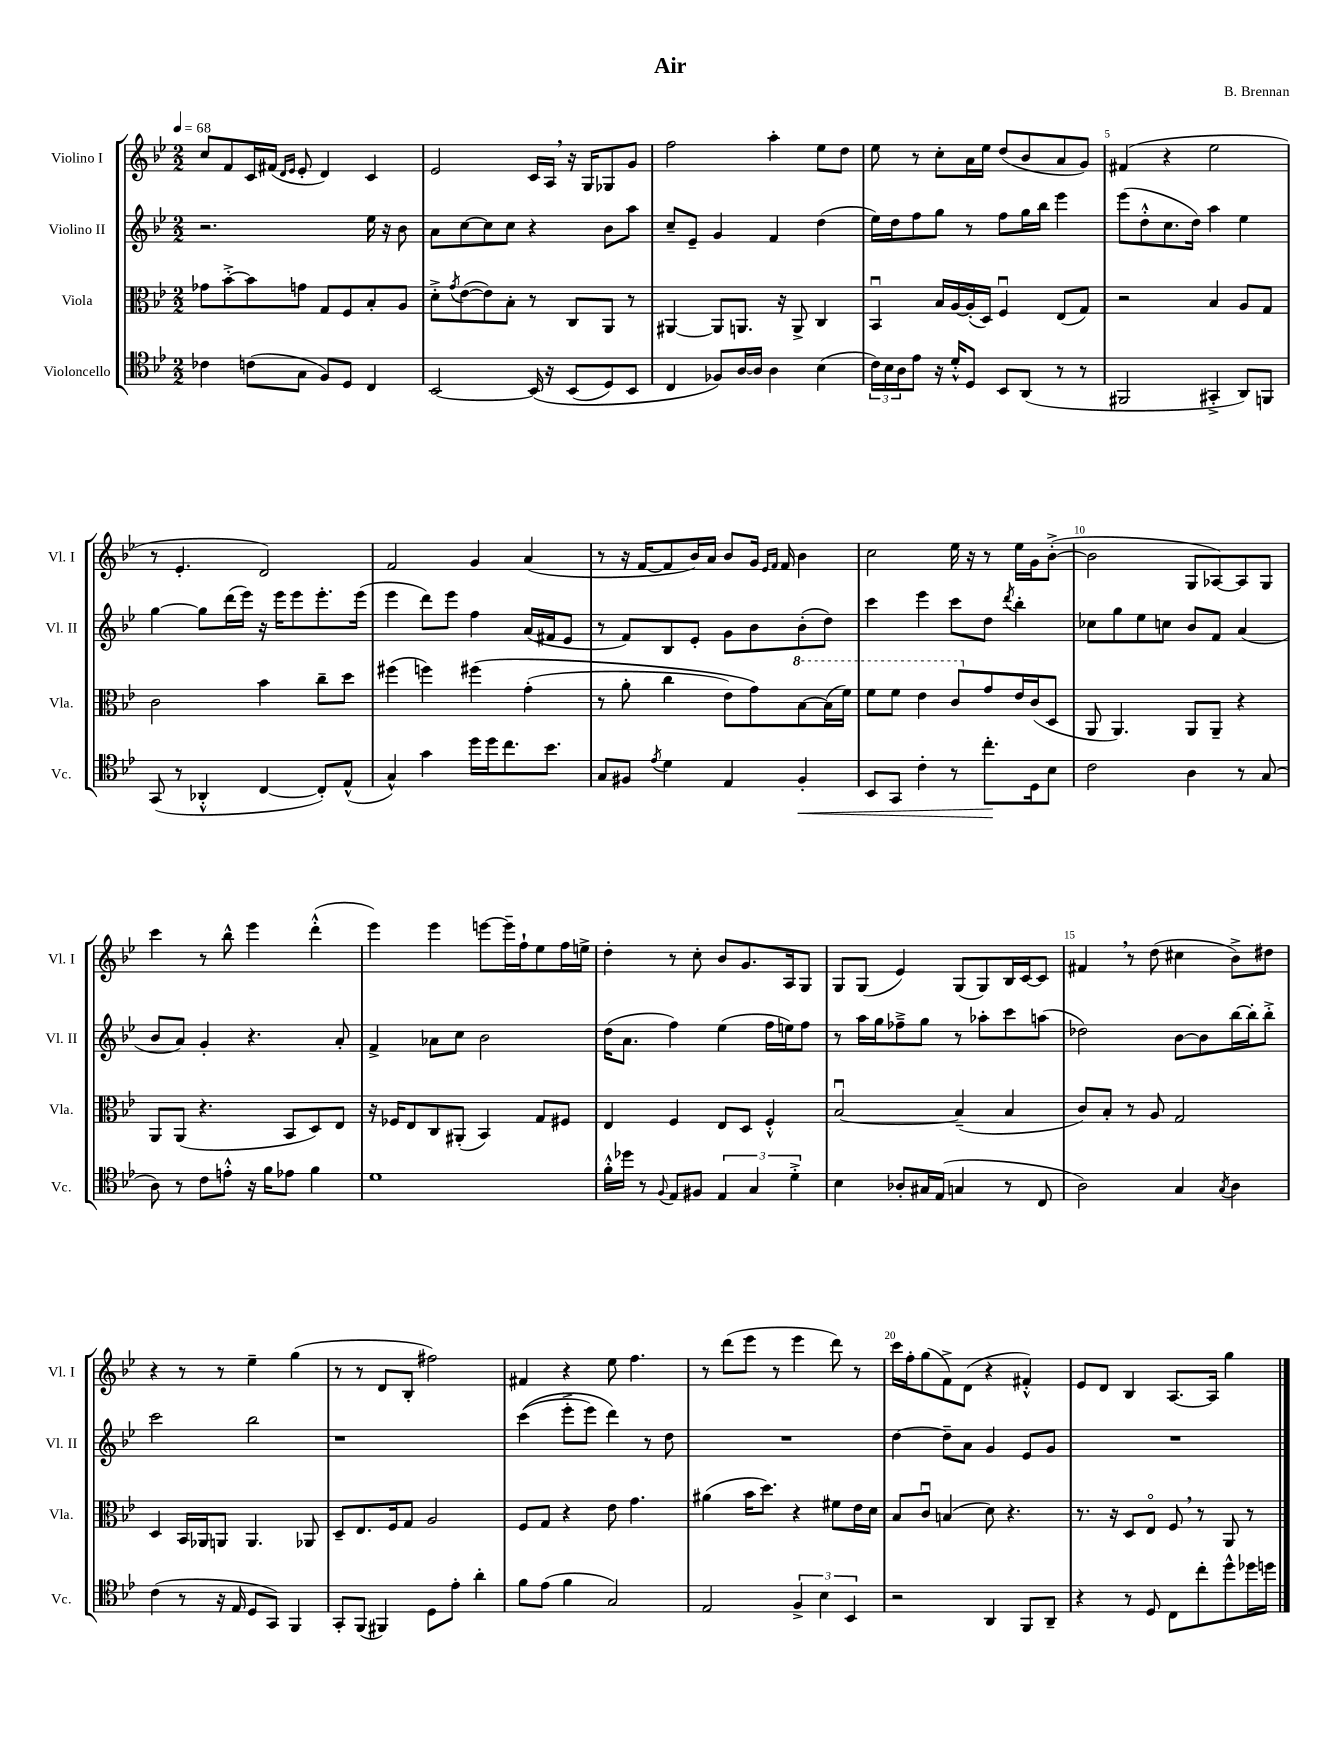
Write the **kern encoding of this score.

**kern	**dynam	**kern	**kern	**kern
*part4	*part4	*part3	*part2	*part1
*staff4	*staff4	*staff3	*staff2	*staff1
*I"Violoncello	*	*I"Viola	*I"Violino II	*I"Violino I
*I'Vc.	*	*I'Vla.	*I'Vl. II	*I'Vl. I
*clefC4	*	*clefC3	*clefG2	*clefG2
*k[b-e-]	*	*k[b-e-]	*k[b-e-]	*k[b-e-]
*M2/2	*	*M2/2	*M2/2	*M2/2
*MM68	*	*MM68	*MM68	*MM68
=1	=1	=1	=1	=1
4c-X\	.	8g-X\L	2.r	8cc/L
.	.	[8b-'^\	.	8f/
(8cn\L	.	8b-\]	.	16c/L
.	.	.	.	(16f#X/JJ
.	.	.	.	16qqd/LL
.	.	.	.	16qqe-/JJ
8G\J	.	8gn\J	.	8e-'/
8F/L)	.	8G/L	.	4d/)
8D/J	.	8F/	.	.
4C/	.	8B-'/	16ee-\	4c/
.	.	.	16r	.
.	.	8A/J	8b-\	.
=2	=2	=2	=2	=2
[2BB-/	.	8d'^\L	8a\L	2e-/
.	.	8qg/	.	.
.	.	([8e-\	[8cc\	.
.	.	8e-\])	8cc\]	.
.	.	8B-'\J	8cc\J	.
(16BB-/]	.	8r	4r	16c/LL
16r	.	.	.	16A,/JJ
(8BB-/L	.	8C/L	.	16r
.	.	.	.	16G/KL
8D/)	.	8AA/J	8b-\L	8G-X/
8BB-/J	.	8r	8aa\J	8g/J
=3	=3	=3	=3	=3
4C/	.	[4AA#X/	8cc~/L	2ff\
.	.	.	8e-~/J	.
8F-X/L)	.	8AA#/L]	4g/	.
[16A/L	.	8.AAn/J	.	.
16A/JJ]	.	.	.	.
4A\	.	.	4f/	4aa'\
.	.	16r	.	.
.	.	8AA^/	.	.
(4B-\	.	4C/	(4dd\	8ee-\L
.	.	.	.	8dd\J
=4	=4	=4	=4	=4
24c\LL)	.	4BB-u/	16ee-\LL)	8ee-\
24B-\	.	.	.	.
.	.	.	16dd\J	.
24A\J	.	.	.	.
8e-\J	.	.	8ff\	8r
16r	.	16B-/LL	8gg\J	8cc'\L
16d'^^/KL	.	[16A/	.	.
8D/J	.	(16A'/]	8r	16a\L
.	.	16D/JJ)	.	16ee-\JJ
8BB-/L	.	4Fu/	8ff\L	(8dd/L
(8AA/J	.	.	16gg\L	8b-/
.	.	.	16bb-\JJ	.
8r	.	(8E-/L	4eee-\	8a/
8r	.	8G/J)	.	8g/J)
=5	=5	=5	=5	=5
2FF#X/	.	2r	(8eee-\L	(4f#X/
.	.	.	8dd'^^\	.
.	.	.	8.cc\	4r
.	.	.	16dd\Jk)	.
4GG#X'^/	.	4B-/	4aa\	2ee-\
8AA/L)	.	8A/L	4ee-\	.
8FFn/J	.	8G/J	.	.
!!LO:LB:g=z
=6	=6	=6	=6	=6
(8GG/	.	2c\	[4gg\	8r
8r	.	.	.	4.e-'/
4AA-X'^^/	.	.	8gg\L]	.
.	.	.	(16ddd\L	.
.	.	.	16eee-\JJ)	.
[4C/	.	4b-\	16r	2d/)
.	.	.	16eee-\KL	.
.	.	.	8eee-\	.
8C'/L])	.	8cc~\L	8.eee-'\	.
(8E-^^/J	.	8dd\J	.	.
.	.	.	(16eee-\Jk	.
=7	=7	=7	=7	=7
4G^^/)	.	(4ff#X\	4eee-\	2f/
4g\	.	4ffn\)	8ddd\L)	.
.	.	.	8eee-\J	.
16dd\LL	.	(4ff#X\	4ff\	4g/
16dd\J	.	.	.	.
8.cc\	.	.	.	.
.	.	(4g'\	(16a/LL	(4a/
8.b-\J	.	.	16f#X/J	.
.	.	.	8e-/J	.
=8	=8	=8	=8	=8
8G/L	.	8r	8r	8r
8F#X/J	.	8a'\	8f/L)	16r
.	.	.	.	[16f/KL
8qe-/	.	.	.	.
4d\	.	4cc\	8B-/	8f/]
.	.	.	8e-'/J	16b-/L)
.	.	.	.	16a/JJ
4E-/	.	8e-\L)	8g\L	8b-/L
.	.	8g\)	8b-\	16g/Jk
.	.	.	.	16qqe-/LL
.	.	.	.	16qqf/JJ
.	.	.	.	16f/
!	!LO:HP:b	!	!	!
*	*	*8va	*	*
4F#'/	<	[8b-\	(8b-'\	4b-\
.	.	(16b-\L]	8dd\J)	.
.	.	16ff\JJ)	.	.
=9	=9	=9	=9	=9
8BB-/L	.	8ff\L	4ccc\	2cc\
8GG/J	.	8ff\J	.	.
4c'\	.	4ee-\	4eee-\	.
8r	.	8cc/L	8ccc\L	16ee-\
.	.	.	.	16r
*	*	*X8va	*	*
8.cc'\L	.	8g/	8dd\J	8r
.	.	.	8qddd/	.
.	.	16e-/L	4bb-'\	16ee-\LL
16D\k	[	(16c/J	.	16g\J
8B-\J	.	8D/J	.	([8b-'^\J
=10	=10	=10	=10	=10
2c\	.	8AA/	8cc-X\L	2b-\]
.	.	4.AA/)	8gg\	.
.	.	.	8ee-\	.
.	.	.	8ccn\J	.
4A\	.	8AA/L	8b-/L	8G/L
.	.	8AA~/J	8f/J	[8A-X/)
8r	.	4r	(4a/	8A-/]
(8G/	.	.	.	8G/J
!!LO:LB:g=z
=11	=11	=11	=11	=11
8A\)	.	8AA/L	8b-/L	4ccc\
8r	.	(8AA/J	8a/J)	.
8c\L	.	4.r	4g'/	8r
8en'^^\J	.	.	.	8bb-^^\
16r	.	.	4.r	4eee-\
16f\KL	.	.	.	.
8e-X\J	.	8BB-/L	.	.
4f\	.	8D/)	.	(4ddd'^^\
.	.	8E-/J	8a'/	.
=12	=12	=12	=12	=12
1d	.	16r	4f^/	4eee-\)
.	.	16F-X/KL	.	.
.	.	8E-/	.	.
.	.	8C/	8a-X\L	4eee-\
.	.	(8AA#X'/J	8cc\J	.
.	.	4BB-/)	2b-\	[8eeen\L
.	.	.	.	16eee~\L]
.	.	.	.	16ff`\J
.	.	8G/L	.	8ee-\
.	.	8F#X/J	.	16ff\L
.	.	.	.	16een^\JJ
=13	=13	=13	=13	=13
16f'^^\LL	.	4E-/	(16dd\KL	4dd'\
16dd-X\JJ	.	.	8.a\J	.
8r	.	.	.	.
8qqF/	.	.	.	.
8E-/L	.	4F/	4ff\)	8r
8F#X/J	.	.	.	8cc'\
6E-/	.	8E-/L	(4ee-\	8b-/L
.	.	8D/J	.	8.g/
6G/	.	.	.	.
.	.	4F'^^/	16ff\LL	.
.	.	.	16een\J)	16A/k
6d'^\	.	.	.	.
.	.	.	8ff\J	8G/J
=14	=14	=14	=14	=14
4B-\	.	[2B-u/	8r	8G/L
.	.	.	16aa\LL	(8G/J
.	.	.	16gg\J	.
8A-X'/L	.	.	8ff-X~^\	4e-/)
16G#X/L	.	.	8gg\J	.
(16E-/JJ	.	.	.	.
4Gn/	.	(4B-~/]	8r	(8G/L
.	.	.	8aa-X'\L	8G/)
8r	.	4B-/	8ccc\	16B-/L
.	.	.	.	[16c/J
8C/	.	.	(8aan\J	8c/J]
=15	=15	=15	=15	=15
2A\)	.	8c/L)	2dd-X\)	4f#X,/
.	.	8B-'/J	.	.
.	.	8r	.	8r
.	.	8A/	.	(8dd\
4G/	.	2G/	[8b-\L	4cc#X\
.	.	.	8b-\]	.
8qG/	.	.	.	.
4A\	.	.	[16bb-\L	8b-^\L)
.	.	.	16bb-'\J]	.
.	.	.	8bb-'^\J	8dd#X\J
!!LO:LB:g=z
=16	=16	=16	=16	=16
(4c\	.	4D/	2ccc\	4r
8r	.	16BB-/LL	.	8r
.	.	16AA-X/J	.	.
16r	.	8AAn/J	.	8r
16E-/	.	.	.	.
8D/L	.	4.AA/	2bb-\	4ee-~\
8GG/J)	.	.	.	.
4FF/	.	.	.	(4gg\
.	.	8AA-X/	.	.
=17	=17	=17	=17	=17
8GG'/L	.	8D~/L	1r	8r
(8FF/J	.	8.E-/	.	8r
4FF#X/)	.	.	.	8d/L
.	.	16F/k	.	.
.	.	8G/J	.	8B-'/J
8D\L	.	2A/	.	2ff#X\)
8e-'\J	.	.	.	.
4a'\	.	.	.	.
=18	=18	=18	=18	=18
8f\L	.	8F/L	((4ccc\	4f#X/
(8e-\J	.	8G/J	.	.
4f\	.	4r	8eee-'^\L	4r
.	.	.	8eee-\J)	.
2G/)	.	8e-\	4ddd\)	8ee-\
.	.	4.g\	.	4.ff\
.	.	.	8r	.
.	.	.	8dd\	.
=19	=19	=19	=19	=19
2E-/	.	(4a#X\	1r	8r
.	.	.	.	(8ddd\L
.	.	16b-\KL	.	8eee-\J
.	.	8.dd\J)	.	.
.	.	.	.	8r
6F^/	.	4r	.	4eee-\
6B-\	.	.	.	.
.	.	8f#X\L	.	8ddd\)
6BB-/	.	.	.	.
.	.	16e-\L	.	8r
.	.	16d\JJ	.	.
=20	=20	=20	=20	=20
2r	.	8B-/L	[4dd\	16ccc\LL
.	.	.	.	16ff'\J
.	.	8cu/J	.	(8gg\
.	.	(4Bn/	8dd~\L]	8f^\)
.	.	.	8a\J	(8d\J
4AA/	.	8d\)	4g/	4r
.	.	4.r	.	.
8FF/L	.	.	8e-/L	4f#X'^^/)
8AA~/J	.	.	8g/J	.
=21	=21	=21	=21	=21
4r	.	8.r	1r	8e-/L
.	.	.	.	8d/J
.	.	16r	.	.
8r	.	8D/L	.	4B-/
8D/	.	8E-/J	.	.
8C\L	.	8F,/	.	[8.A/L
8cc'\	.	8r	.	.
.	.	.	.	16A/Jk]
8dd^^\	.	8AA/	.	4gg\
16dd-X\L	.	8r	.	.
16ddn\JJ	.	.	.	.
==	==	==	==	==
*-	*-	*-	*-	*-
